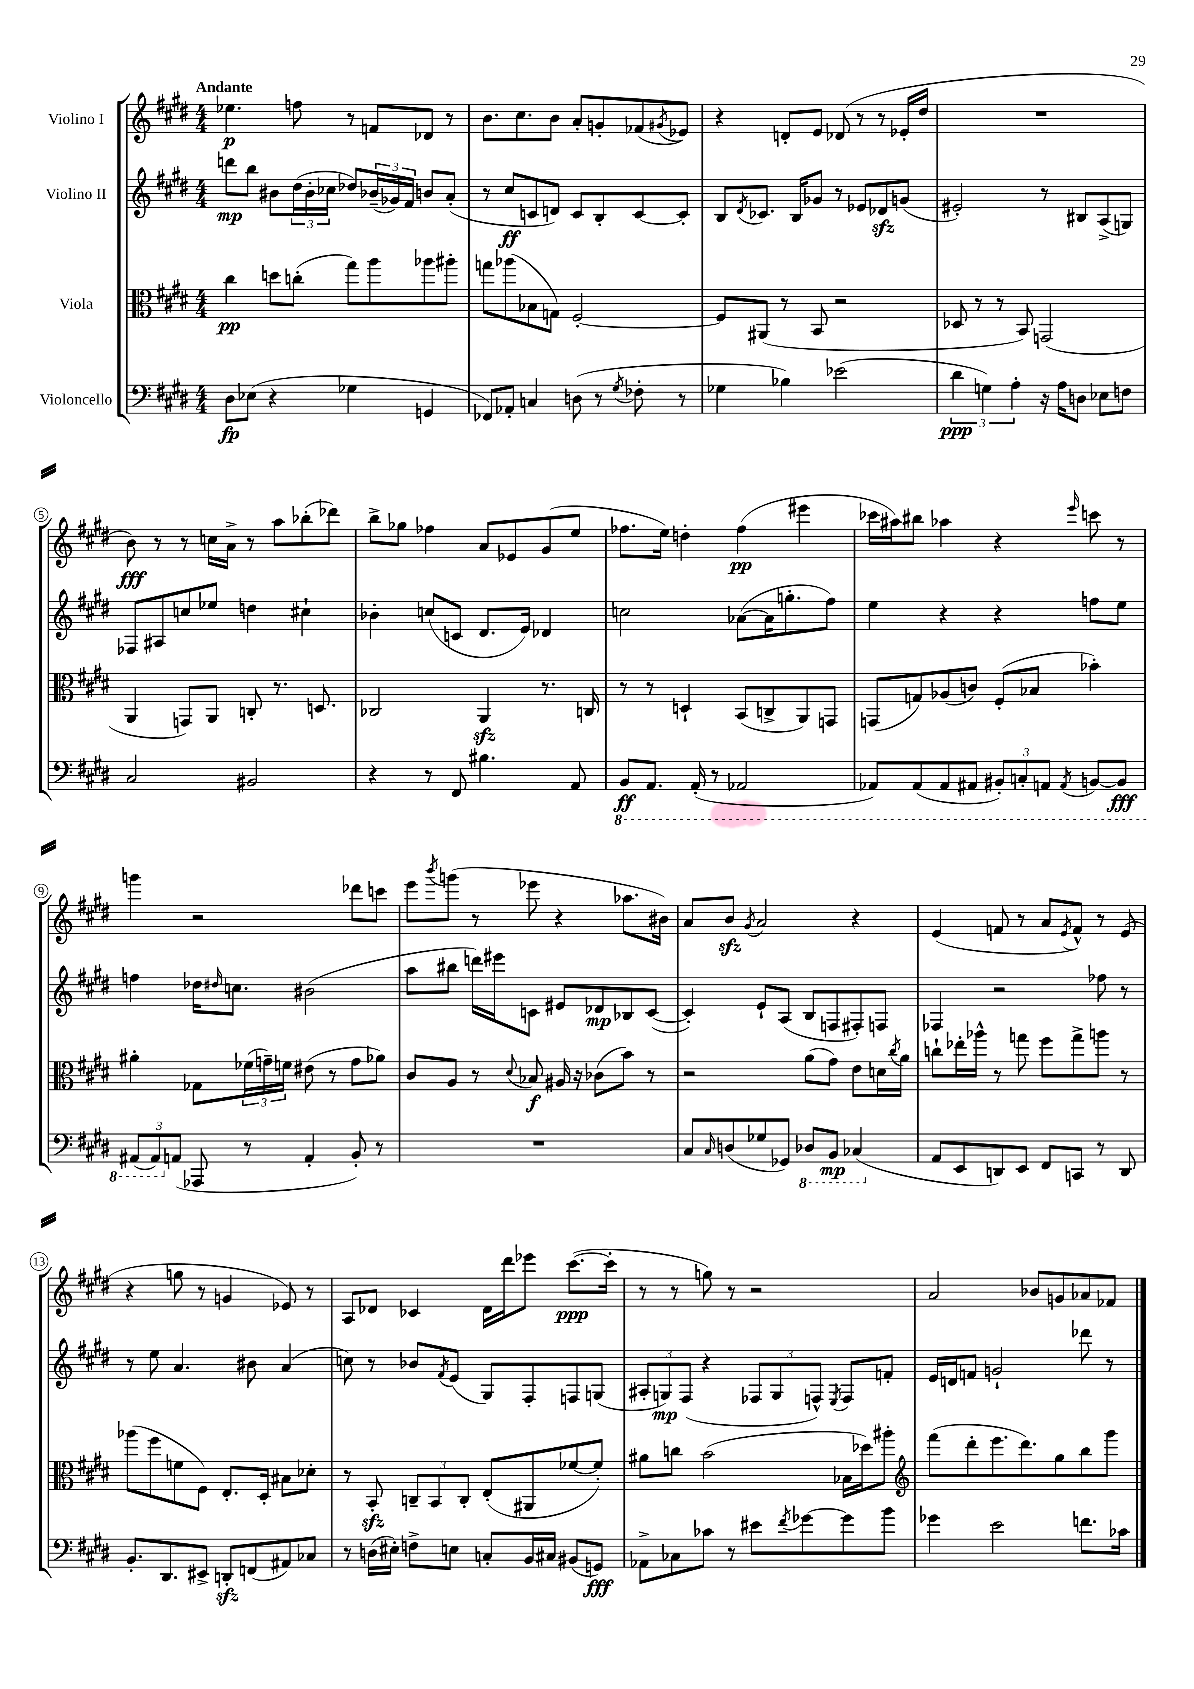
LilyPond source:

<<
\new StaffGroup <<
\new Staff = "s0" \with { instrumentName = "Violino I" } {
    \clef treble \key e \major \numericTimeSignature \time 4/4 \tempo "Andante"
    ees''4.\p f''8 r8 f'8 des'8 r8 |
    b'8. cis''8. b'8 a'8-. g'8-. fes'8( \acciaccatura { gis'8 } ees'8) |
    r4 d'8-. e'8 des'8( r8 r8 ees'16-. dis''16 |
    R1 |
    b'8\fff) r8 r8 c''16 a'16-> r8 a''8 bes''8-.( des'''8) |
    b''8-> ges''8 fes''4 a'8 ees'8 gis'8( e''8 |
    fes''8. e''16) d''4-. fes''4\pp( eis'''4 |
    ces'''16 ais''16) bis''8 aes''4 r4 \grace { e'''16 } c'''8 r8 |
    g'''4 r2 des'''8 c'''8 |
    e'''8 \acciaccatura { b'''8 } g'''8( r8 ees'''8 r4 aes''8. bis'16) |
    a'8 b'8\sfz \acciaccatura { gis'8 } a'2 r4 |
    e'4( f'8 r8 a'8 \acciaccatura { e'8 } f'8-^) r8 e'8( |
    r4 g''8 r8 g'4 ees'8) r8 |
    a8 des'8 ces'4 des'16 dis'''16 ees'''8 cis'''8.~\ppp( cis'''16-. |
    r8 r8 g''8) r8 r2 |
    a'2 bes'8 g'8 aes'8 fes'8 \bar "|." |
}
\new Staff = "s1" \with { instrumentName = "Violino II" } {
    \clef treble \key e \major \numericTimeSignature \time 4/4
    d'''8\mp b''8 bis'8 \tuplet 3/2 { dis''16( bis'16-. ces''16 } des''8) \tuplet 3/2 { bes'16--( ges'16) fis'16 } b'8 a'8-.( |
    r8 cis''8\ff c'8 d'8) c'8 b8-. c'8~ c'8-. |
    b8 \acciaccatura { dis'8 } ces'8. b16 ges'8 r8 ees'8 des'8\sfz g'8( |
    eis'2-.) r8 bis8 a8->( g8) |
    fes8 ais8 c''8 ees''8 d''4 cis''4-! |
    bes'4-. c''8( c'8 dis'8. e'16) des'4 |
    c''2 aes'8~( aes'16 g''8.-. fis''8) |
    e''4 r4 r4 f''8 e''8 |
    f''4 des''16 \grace { dis''16 } c''8. bis'2( |
    a''8 bis''8 d'''16) eis'''16 c'8 eis'8 des'8\mp bes8 c'8~( |
    c'4-.) e'8-! a8( b8 f8 fis8-.) f8 |
    fes4 r2 fes''8 r8 |
    r8 e''8 a'4. bis'8 a'4( |
    c''8) r8 bes'8 \acciaccatura { fis'8 } e'8( gis8) fis8-. f8 g8( |
    \tuplet 3/2 { ais8-. g8\mp) fis8( } r4 \tuplet 3/2 { fes8 g8 f8-^) } \acciaccatura { e8 } f8 f'8-. |
    e'16 d'16 f'8 g'2-! des'''8 r8 \bar "|." |
}
\new Staff = "s2" \with { instrumentName = "Viola" } {
    \clef alto \key e \major \numericTimeSignature \time 4/4
    cis''4\pp d''8 c''8-.( gis''8) a''8 aes''8 ais''8-. |
    g''8 aes''8( bes8 g8) fis2~-. |
    fis8 ais,8( r8 b,8 r2 |
    des8 r8 r8 b,8) g,2( |
    a,4 g,8) a,8 c8-. r8. d8. |
    ces2 a,4\sfz r8. c16 |
    r8 r8 d4-! b,8( c8-> a,8) g,8 |
    g,8( g8) aes8( c'8) fis8-.( bes8 bes'4-.) |
    ais'4-. ges8 \tuplet 3/2 { fes'16( g'16--) f'16 } eis'8( r8 g'8 aes'8) |
    cis'8 a8 r8 \appoggiatura { dis'8 } bes8\f ais16 r16 ces'8( b'8) r8 |
    r2 a'8( gis'8) e'8 d'16 \acciaccatura { cis''8 } a'16 |
    c''8-! ees''16-. aes''16-^ r8 g''8 fis''8 g''8-> a''8 r8 |
    aes''8( fis''8 f'8 fis8) e8.-. dis16-. bis8 des'8-. |
    r8 b,8-.\sfz \tuplet 3/2 { c8-- b,8 c8-. } e8-.( ais,8 fes'8~ fes'8-.) |
    ais'8 c''8 b'2( bes16 des''16) ais''8-. |
    \clef treble fis'''8( dis'''8-. e'''8. dis'''8.) gis''8 b''8 gis'''8 \bar "|." |
}
\new Staff = "s3" \with { instrumentName = "Violoncello" } {
    \clef bass \key e \major \numericTimeSignature \time 4/4
    dis8\fp ees8( r4 ges4 g,4 |
    fes,8) aes,8-. c4 d8( r8 \acciaccatura { gis8 } fes8-. r8 |
    ges4 bes4) ees'2( |
    \tuplet 3/2 { dis'4\ppp g4) a4-. } r16 a16 d8 ees8 f8 |
    cis2 bis,2 |
    r4 r8 fis,8 bis4. a,8 |
    \ottava #-1 b,,8\ff a,,8. a,,16-.( r8 aes,,2 |
    aes,,8) aes,,8( aes,,8 ais,,8 \tuplet 3/2 { bis,,8-.) c,8-. a,,8 } \acciaccatura { a,,8 } b,,8~ b,,8\fff |
    \tuplet 3/2 { ais,,8( ais,,8) \ottava #0 a,!8( } aes,,8 r8 a,4-. b,8-.) r8 |
    R1 |
    cis8 \grace { cis16 } d8( ges8 ges,8) \ottava #-1 des,8 b,,8\mp ces,4( \ottava #0 |
    a,8 e,8 d,8) e,8 fis,8 c,8 r8 d,8 |
    b,8.-. dis,8. eis,8-> d,8-.\sfz f,8( ais,8) ces8 |
    r8 d16( eis16-.) f8-> e8 c8-. b,16 cis16 bis,8( g,8\fff) |
    aes,8-> ces8 ces'8 r8 eis'8 \acciaccatura { fis'8 } ges'8~ ges'8 b'8 |
    ges'4 e'2 f'8. ces'16 \bar "|." |
}
>>
>>
\layout { \context { \Score \override BarNumber.stencil = #(make-stencil-circler 0.1 0.3 ly:text-interface::print) } }
